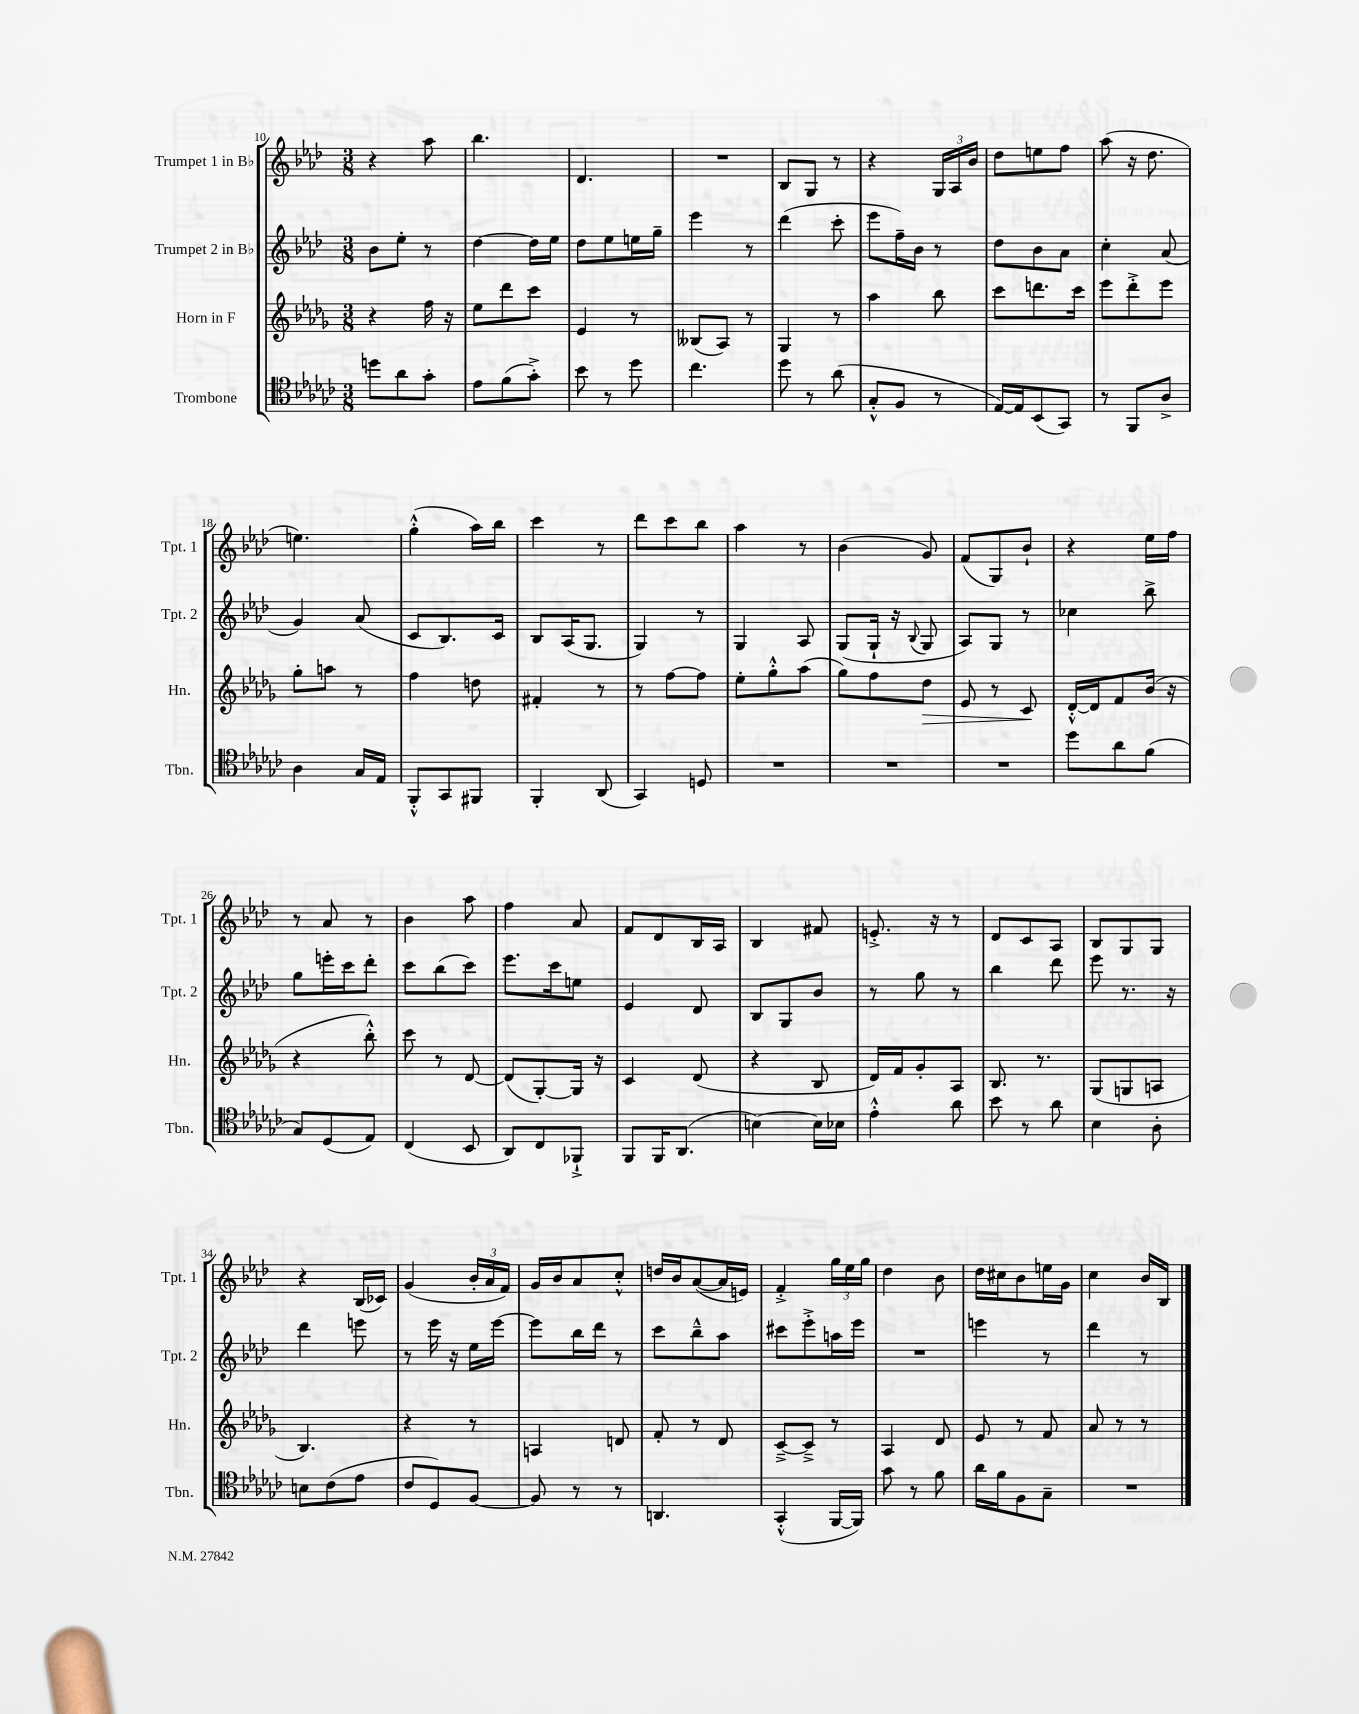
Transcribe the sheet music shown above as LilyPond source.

<<
\new StaffGroup <<
\new Staff = "s0" \with { instrumentName = "Trumpet 1 in Bb" shortInstrumentName = "Tpt. 1" } {
    \clef treble \key aes \major \numericTimeSignature \time 3/8
    r4 aes''8 |
    bes''4. |
    des'4. |
    R4. |
    bes8 g8 r8 |
    r4 \tuplet 3/2 { g16 aes16 bes'16 } |
    des''8 e''8 f''8 |
    aes''8( r16 des''8. |
    e''4.) |
    g''4-.-^( aes''16) bes''16 |
    c'''4 r8 |
    des'''8 c'''8 bes''8 |
    aes''4 r8 |
    bes'4( g'8) |
    f'8( g8) bes'8-! |
    r4 ees''16 f''16 |
    r8 aes'8 r8 |
    bes'4 aes''8 |
    f''4 aes'8 |
    f'8 des'8 bes16 aes16 |
    bes4 fis'8 |
    e'8.-.-> r16 r8 |
    des'8 c'8 aes8 |
    bes8 g8 g8 |
    r4 bes16( ces'16) |
    g'4( \tuplet 3/2 { bes'16-. aes'16 f'16) } |
    g'16 bes'16 aes'8 c''8-.-^ |
    d''16 bes'16 aes'8~( aes'16 e'16) |
    f'4-.-> \tuplet 3/2 { g''16 ees''16 g''16 } |
    des''4 bes'8 |
    des''16 cis''16 bes'8 e''16 g'16 |
    c''4 bes'16 bes16 \bar "|." |
}
\new Staff = "s1" \with { instrumentName = "Trumpet 2 in Bb" shortInstrumentName = "Tpt. 2" } {
    \clef treble \key aes \major \numericTimeSignature \time 3/8
    bes'8 ees''8-. r8 |
    des''4~ des''16 ees''16 |
    des''8 ees''8 e''16 g''16-- |
    ees'''4 r8 |
    des'''4( c'''8-. |
    ees'''8 f''16--) bes'16 r8 |
    des''8 bes'8 aes'8 |
    c''4-. aes'8( |
    g'4) aes'8( |
    c'8 bes8.) c'16 |
    bes8 aes16( g8. |
    g4) r8 |
    g4 aes8 |
    g8( g16-! r16 \appoggiatura { bes8 } g8 |
    aes8) g8 r8 |
    ces''4 bes''8-> |
    g''8 e'''16-. c'''16 des'''8-. |
    c'''8 bes''8( c'''8) |
    ees'''8. c'''16 e''8 |
    ees'4 des'8 |
    bes8 g8 bes'8 |
    r8 g''8 r8 |
    bes''4 des'''8 |
    ees'''8 r8. r16 |
    des'''4 e'''8 |
    r8 ees'''16 r16 ees''16 ees'''16~ |
    ees'''8 bes''16 des'''16 r8 |
    c'''8 bes''8---^ aes''8 |
    cis'''8 ees'''8-.-> a''16 ees'''16 |
    R4. |
    e'''4 r8 |
    des'''4 r8 \bar "|." |
}
\new Staff = "s2" \with { instrumentName = "Horn in F" shortInstrumentName = "Hn." } {
    \clef treble \key des \major \numericTimeSignature \time 3/8
    r4 f''16 r16 |
    ees''8 des'''8 c'''8 |
    ees'4 r8 |
    beses8( aes8) r8 |
    ges4 r8 |
    aes''4 bes''8 |
    c'''8 d'''8. c'''16 |
    ees'''8 des'''8-.-> ees'''8 |
    ges''8-. a''8 r8 |
    f''4 d''8 |
    fis'4-. r8 |
    r8 f''8~ f''8 |
    ees''8-. ges''8-.-^ aes''8( |
    ges''8) f''8 des''8\> |
    ees'8 r8 c'8\! |
    des'16~-.-^ des'16 f'8 bes'16( r16 |
    r4 bes''8-.-^) |
    c'''8 r8 des'8~ |
    des'8( ges8~-.) ges16 r16 |
    c'4 des'8( |
    r4 bes8 |
    des'16) f'16 ges'8-. aes8 |
    bes8. r8. |
    ges8( g8 a8 |
    bes4.) |
    r4 r8 |
    a4 d'8 |
    f'8-. r8 des'8 |
    c'8~---> c'8---> r8 |
    aes4 des'8 |
    ees'8 r8 f'8 |
    aes'8 r8 r8 \bar "|." |
}
\new Staff = "s3" \with { instrumentName = "Trombone" shortInstrumentName = "Tbn." } {
    \clef tenor \key ges \major \numericTimeSignature \time 3/8
    d''8 aes'8 ges'8-. |
    ees'8 f'8( ges'8-.->) |
    bes'8 r8 des''8 |
    ces''4. |
    des''8 r8 aes'8( |
    ges8-.-^ f8 r8 |
    ees16~) ees16 bes,8( ges,8) |
    r8 f,8 aes8-> |
    aes4 ges16 ees16 |
    f,8-.-^ ges,8 fis,8 |
    f,4-. aes,8( |
    ges,4) d8 |
    R4. |
    R4. |
    R4. |
    des''8 aes'8 f'8( |
    ges8) des8( ees8) |
    ces4( bes,8 |
    aes,8) ces8 fes,8-!-> |
    f,8 f,16 aes,8.( |
    b4~) b16 bes16 |
    ees'4-.-^ aes'8 |
    bes'8 r8 aes'8 |
    bes4 aes8-. |
    b8 ces'8( ees'8 |
    ces'8 des8) f8~ |
    f8 r8 r8 |
    a,4. |
    ges,4-.-^( f,16~ f,16) |
    ges'8 r8 f'8 |
    aes'16 f'16 f8 ges8-- |
    R4. \bar "|." |
}
>>
>>
\layout { \context { \Score currentBarNumber = #10 } }
